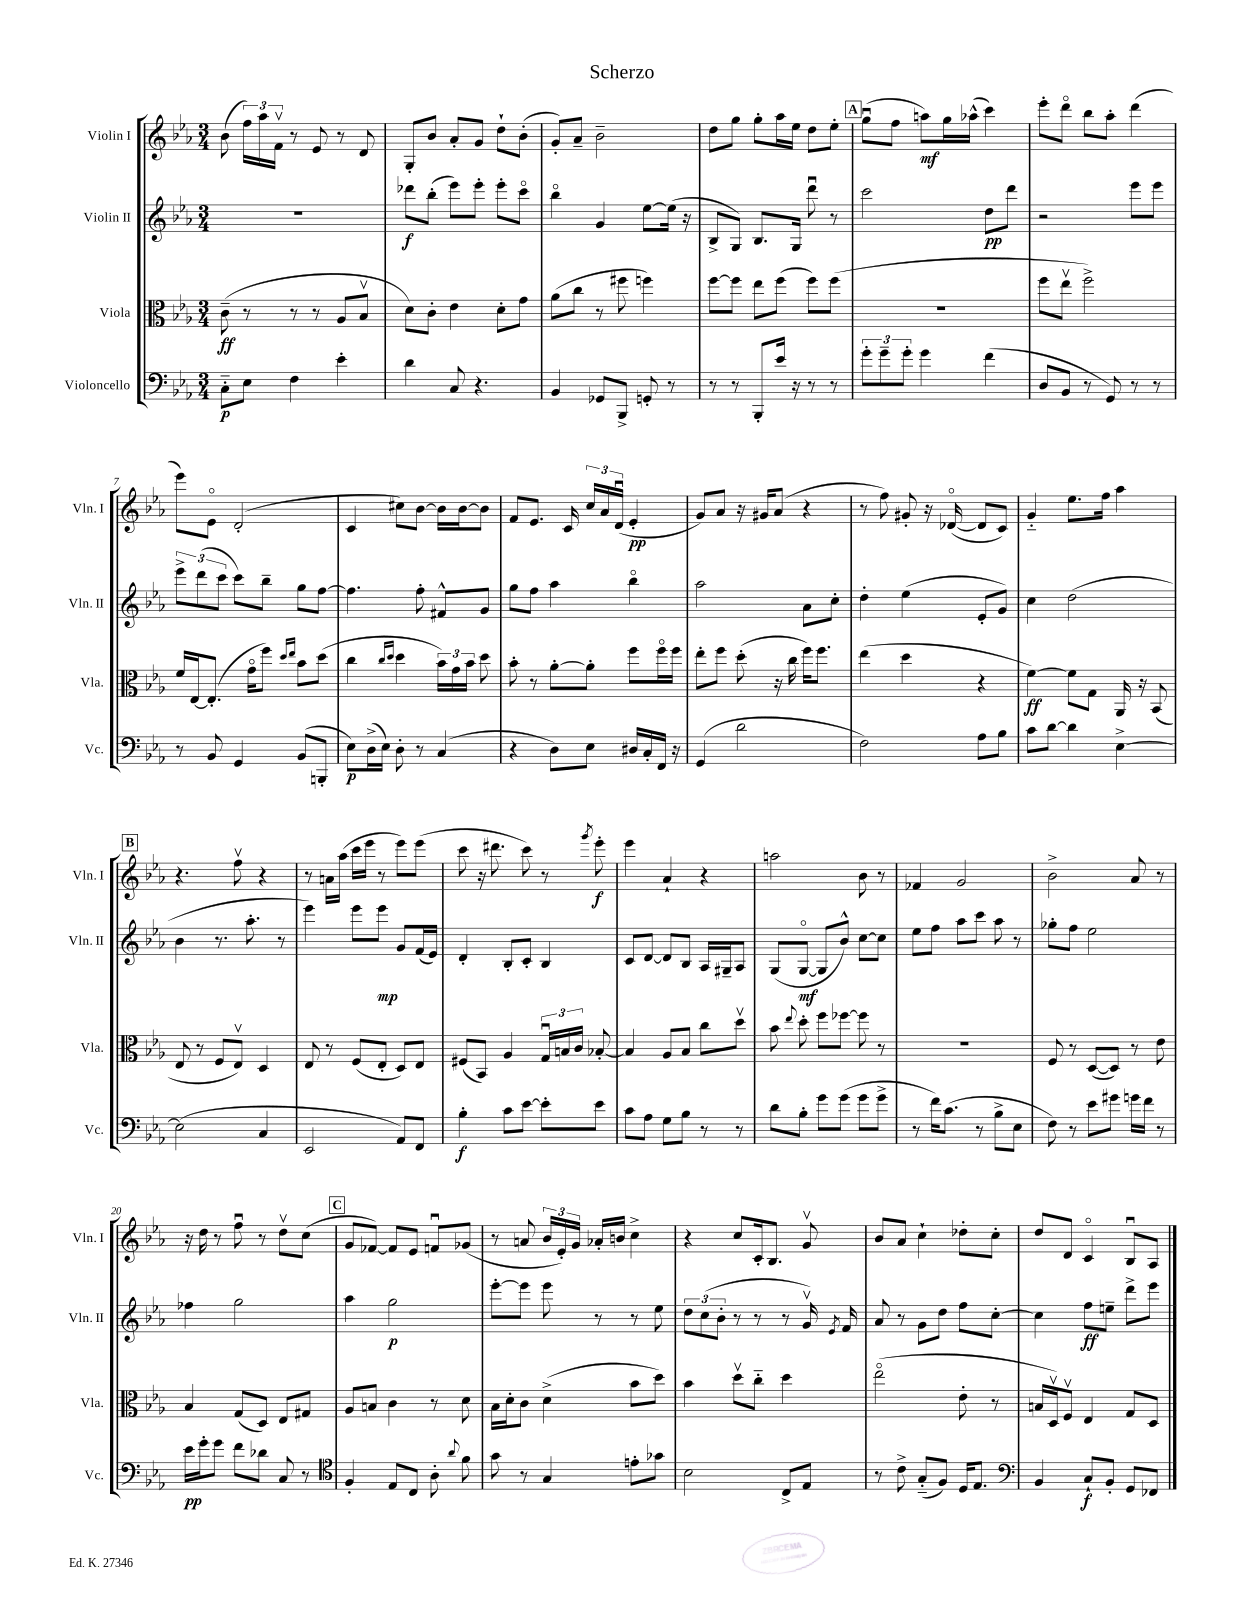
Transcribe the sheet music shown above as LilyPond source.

\header { title = "Scherzo" }
<<
\new StaffGroup <<
\new Staff = "s0" \with { instrumentName = "Violin I" shortInstrumentName = "Vln. I" } {
    \clef treble \key ees \major \numericTimeSignature \time 3/4
    \autoBeamOff bes'8( \tuplet 3/2 { f''16[) aes''16 f'16]\upbow } r8 ees'8 r8 d'8 |
    g8[-. bes'8] aes'8[-. g'8] d''8[-! bes'8]-.( |
    g'8[-.) aes'8]-- bes'2-- |
    d''8[ g''8] g''8[-. aes''16 ees''16] d''8[ ees''8]-. |
    \mark \markup { \box "A" } g''8[\downbow( f''8] a''8[\mf) g''16 aes''16]-^( c'''4) |
    ees'''8[-. d'''8]\flageolet bes''8[ aes''8]-. d'''4( |
    ees'''8[) ees'8]\flageolet d'2-.( |
    c'4 cis''8[) bes'8]~ bes'16[ bes'16~ bes'8] |
    f'8[ ees'8.] c'16 \tuplet 3/2 { c''16[ aes'16 d'16]\downbow( } ees'4-.\pp |
    g'8[) aes'8] r16 gis'16[ aes'8]( r4 |
    r8 f''8) gis'8-. r16 des'16~\flageolet( des'8[ c'8]) |
    g'4-_ ees''8.[ f''16] aes''4 |
    \mark \markup { \box "B" } r4. f''8\upbow r4 |
    r8 a'16[ aes''16]( c'''16[ ees'''16] r8 ees'''8[) ees'''8]( |
    c'''8 r16 dis'''8. c'''8) r8 \acciaccatura { g'''8 } ees'''8-.\f |
    ees'''4 aes'4-! r4 |
    a''2 bes'8 r8 |
    fes'4 g'2 |
    bes'2-> aes'8 r8 |
    r16 d''16 r8 f''8\downbow r8 d''8[\upbow c''8]( |
    \mark \markup { \box "C" } g'8[ fes'8]~) fes'8[ ees'8] f'8[\downbow ges'8]( |
    r8 a'8 \tuplet 3/2 { bes'16[ ees'16-.) g'16] } aes'16[-. b'16] c''4-> |
    r4 c''8[ c'16-. bes8.] g'8\upbow |
    bes'8[ aes'8] c''4-! des''8[-. c''8]-. |
    d''8[ d'8] c'4\flageolet bes8[\downbow aes8] \bar "|." |
}
\new Staff = "s1" \with { instrumentName = "Violin II" shortInstrumentName = "Vln. II" } {
    \clef treble \key ees \major \numericTimeSignature \time 3/4
    \autoBeamOff R2. |
    des'''8[\f bes''8]-.( ees'''8[) ees'''8]-. ees'''8[-. c'''8]\flageolet |
    bes''4\flageolet g'4 ees''8[~ ees''16]( r16 |
    bes8[-> g8]) bes8.[ g16] d'''8\downbow r8 |
    \mark \markup { \box "A" } c'''2 d''8[\pp d'''8] |
    r2 ees'''8[ ees'''8] |
    \tuplet 3/2 { ees'''8[-> d'''8( c'''8] } c'''8[) bes''8]-- g''8[ f''8]~ |
    f''4. f''8-. fis'8[-^ g'8] |
    g''8[ f''8] aes''4 bes''4\flageolet |
    aes''2 aes'8[ c''8]-. |
    d''4-. ees''4( ees'8[-. g'8]) |
    c''4 d''2( |
    \mark \markup { \box "B" } bes'4 r8. aes''8.-. r8 |
    ees'''4) ees'''8[ ees'''8]\mp g'8[ f'16( ees'16]) |
    d'4-. bes8[-. c'8]-. bes4 |
    c'8[ d'8]~ d'8[ bes8] aes16[ gis16-- aes8] |
    g8[( g8]~\flageolet\mf g8[ bes'8]-^) c''8[~ c''8] |
    ees''8[ f''8] aes''8[ c'''8] aes''8 r8 |
    ges''8[-. f''8] ees''2 |
    fes''4 g''2 |
    \mark \markup { \box "C" } aes''4 g''2\p |
    ees'''8[~-. ees'''8] ees'''8 r8 r8 ees''8 |
    \tuplet 3/2 { d''8[ c''8( bes'8]-. } r8 r8 r8 g'16\upbow) \acciaccatura { ees'8 } f'16 |
    aes'8 r8 g'8[ d''8] f''8[ c''8]~-. |
    c''4 f''8[\ff e''8]-- d'''8[-> ees'''8] \bar "|." |
}
\new Staff = "s2" \with { instrumentName = "Viola" shortInstrumentName = "Vla." } {
    \clef alto \key ees \major \numericTimeSignature \time 3/4
    \autoBeamOff c'8--\ff( r8 r8 r8 aes8[ bes8]\upbow |
    d'8[) c'8]-. ees'4 d'8[-. g'8] |
    aes'8[( c''8] r8 fis''8 f''4) |
    f''8[~ f''8] ees''8[ f''8]( f''8[) f''8]( |
    \mark \markup { \box "A" } R2. |
    f''8[ ees''8]\upbow f''2->) |
    f'16[ ees16~ ees8.]-.( g'16[\flageolet f''8]) \grace { d''16[ ees''16] } bes'8[ d''8]( |
    c''4 \grace { c''16[ d''16] } d''4 \tuplet 3/2 { bes'16[) g'16 bes'16] } d''8 |
    bes'8-. r8 aes'8[~-. aes'8]-. f''8[ f''16\flageolet f''16] |
    ees''8[-. f''8] d''8-.( r16 c''16 f''16[) f''8.] |
    ees''4( d''4 r4 |
    f'4~\ff) f'8[ g8] aes,16 r16 bes,8( |
    \mark \markup { \box "B" } ees8 r8 f8[ ees8]\upbow) d4 |
    ees8 r8 f8[( ees8]-. d8[) ees8] |
    fis8[( bes,8]) aes4 \tuplet 3/2 { g16[\downbow b16 c'16] } bes8~-. |
    bes4 aes8[ bes8] c''8[ d''8]\upbow |
    bes'8 \appoggiatura { ees''8 } d''8-. f''8[ fes''8]~ fes''8 r8 |
    R2. |
    f8 r8 d8[~( d8]) r8 ees'8 |
    bes4 g8[( d8]) ees8[ gis8] |
    \mark \markup { \box "C" } aes8[ b8] c'4 r8 d'8 |
    bes16[ d'16-. c'8] d'4->( bes'8[ d''8]) |
    bes'4 d''8[\upbow c''8]-_ d''4 |
    ees''2\flageolet( ees'8-. r8 |
    b16[ d16\upbow) f8]\upbow ees4 g8[ d8] \bar "|." |
}
\new Staff = "s3" \with { instrumentName = "Violoncello" shortInstrumentName = "Vc." } {
    \clef bass \key ees \major \numericTimeSignature \time 3/4
    \autoBeamOff c8[-_\p ees8] f4 ees'4-. |
    d'4 c8 r4. |
    bes,4 ges,8[ bes,,8]-> g,8-. r8 |
    r8 r8 bes,,8[-. ees'16] r16 r8 r8 |
    \mark \markup { \box "A" } \tuplet 3/2 { g'8[-. g'8-- g'8]-. } g'4 f'4( |
    d8[ bes,8] r8 g,8) r8 r8 |
    r8 bes,8 g,4 bes,8[( b,,8]-. |
    ees8[\p) d16->( ees16]) d8-. r8 c4( |
    r4 d8[) ees8] dis16[ c16-. f,16] r16 |
    g,4( d'2 |
    f2) aes8[ bes8] |
    c'8[ d'8]~ d'4 ees4~-> |
    \mark \markup { \box "B" } ees2( c4 |
    ees,2 aes,8[) f,8] |
    bes4-.\f c'8[ ees'8]~ ees'8[-. ees'8] |
    c'8[ aes8] g8[ bes8] r8 r8 |
    d'8[ bes8]-. g'8[ g'8]( g'8[ g'8]-> |
    r8 f'16[) c'8.]( r8 bes8[-> ees8] |
    f8) r8 ees'8[ gis'8] g'16[ f'16] r8 |
    ees'16[\pp g'16-. g'8] f'8[ des'8] c8 r8 |
    \mark \markup { \box "C" } \clef tenor f4-. ees8[ c8] aes8-. \appoggiatura { aes'8 } f'8 |
    g'8 r8 g4 e'8[-. ges'8] |
    bes2 c8[-> ees8] |
    r8 c'8-> g8[-_( f8]) d16[ ees8.] |
    \clef bass bes,4 c8[-!\f bes,8]-. g,8[ fes,8] \bar "|." |
}
>>
>>
